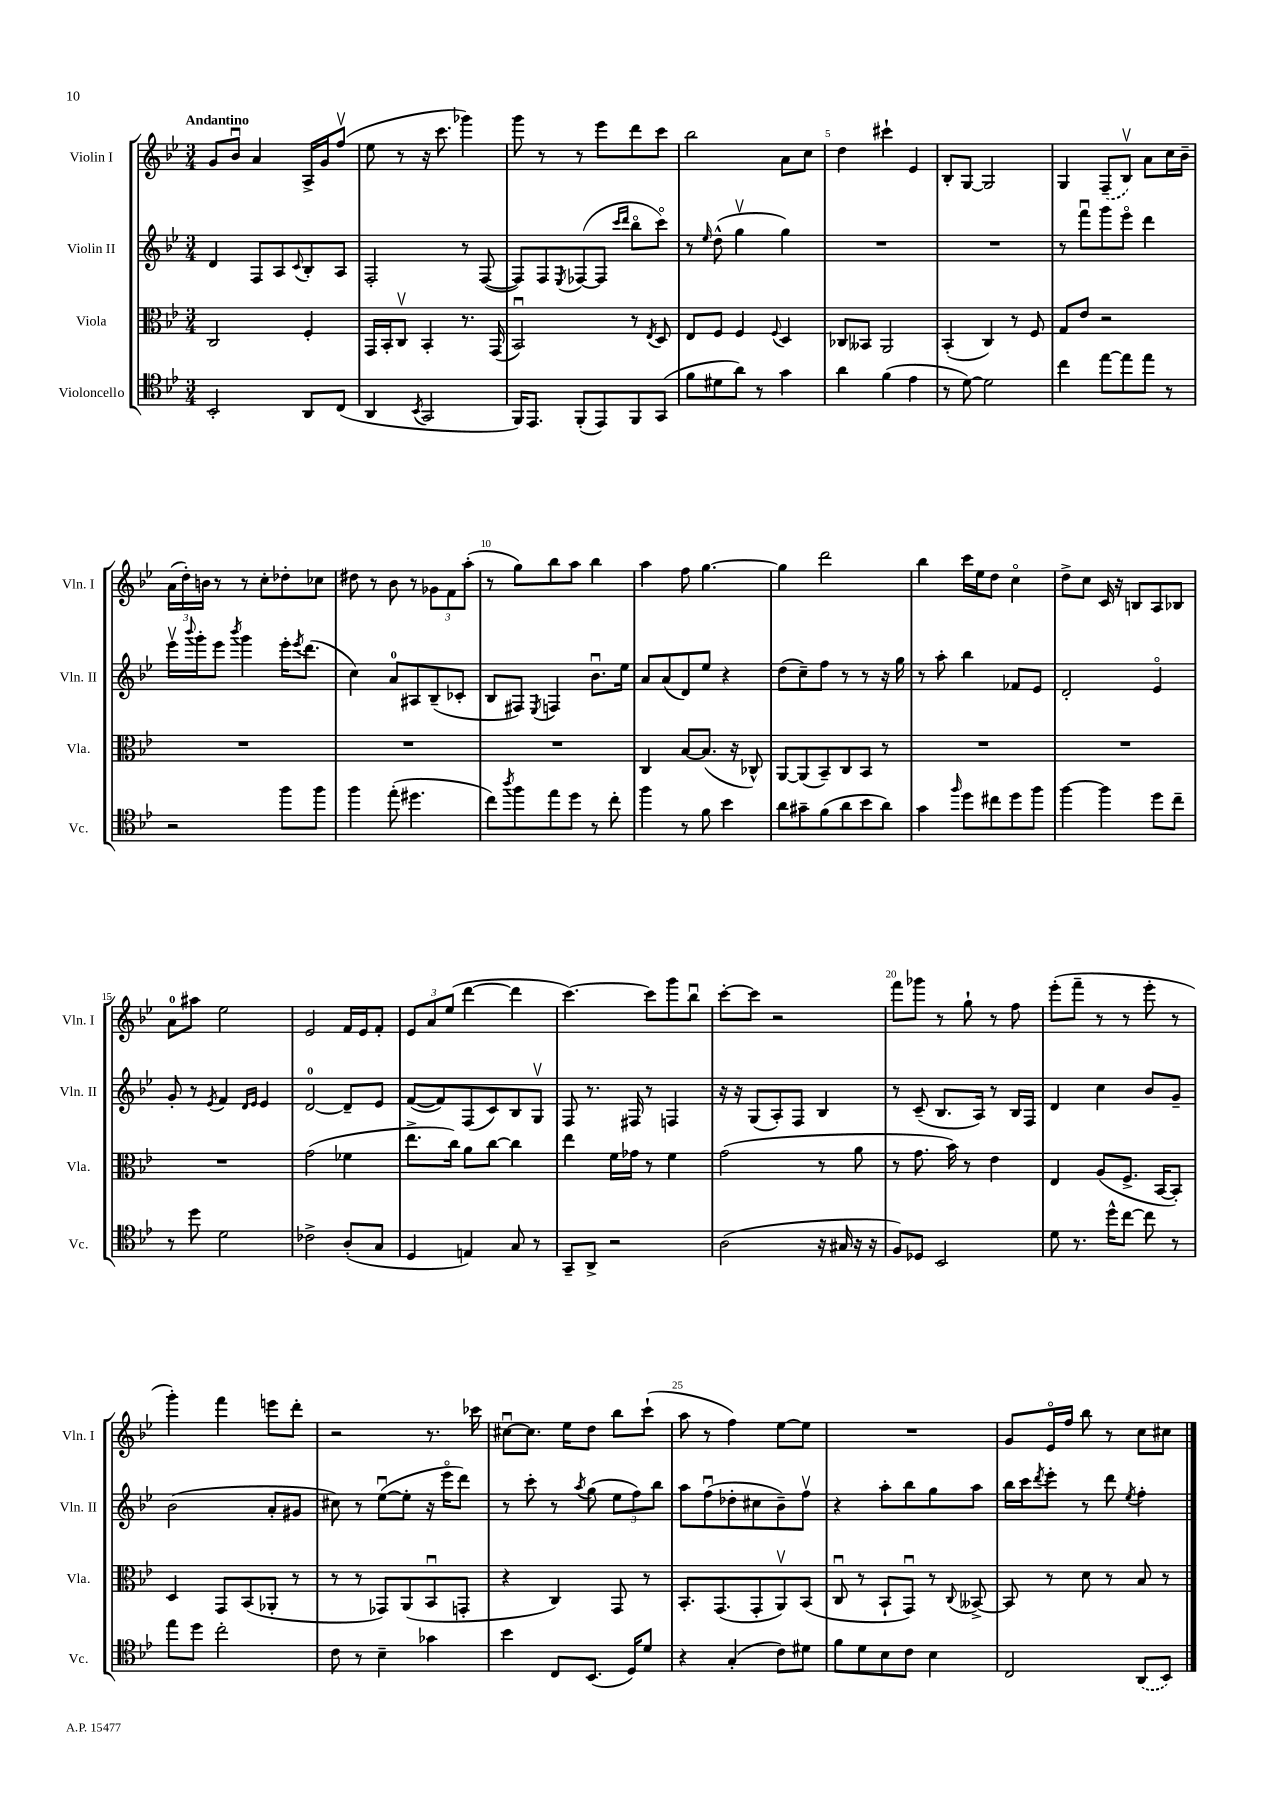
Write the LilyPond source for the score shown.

<<
\new StaffGroup <<
\new Staff = "s0" \with { instrumentName = "Violin I" shortInstrumentName = "Vln. I" } {
    \clef treble \key bes \major \numericTimeSignature \time 3/4 \tempo "Andantino"
    g'8 bes'8\downbow a'4 a16-> g'16 f''8\upbow( |
    ees''8 r8 r16 c'''8. ges'''4) |
    g'''8 r8 r8 ees'''8 d'''8 c'''8 |
    bes''2 a'8 c''8 |
    d''4 cis'''4-! ees'4 |
    bes8-. g8~ g2 |
    g4 \once \slurDashed f8--( bes8\upbow) a'8 c''16 bes'16-- |
    \tuplet 3/2 { a'16( d''16-.) b'16 } r8 r8 c''8-. des''8-. ces''8 |
    dis''8 r8 bes'8 r8 \tuplet 3/2 { ges'8 f'8 a''8-.( } |
    r8 g''8) bes''8 a''8 bes''4 |
    a''4 f''8 g''4.~ |
    g''4 d'''2 |
    bes''4 c'''16 ees''16 d''8 c''4\flageolet |
    d''8-> c''8 c'16 r16 b8 a8 bes8 |
    a'8-0 ais''8 ees''2 |
    ees'2 f'16 ees'16 f'8-. |
    \tuplet 3/2 { ees'8 a'8 ees''8( } d'''4~ d'''4 |
    c'''4.~) c'''8 g'''8 bes''8\downbow |
    c'''8~-. c'''8 r2 |
    f'''8 ges'''8 r8 g''8-! r8 f''8 |
    ees'''8-.( f'''8-- r8 r8 ees'''8-. r8 |
    g'''4-.) f'''4 e'''8 d'''8-. |
    r2 r8. ces'''16 |
    cis''8~\downbow cis''8. ees''16 d''8 bes''8 c'''8-!( |
    a''8 r8 f''4) ees''8~ ees''8 |
    R2. |
    g'8 ees'16\flageolet f''16 bes''8 r8 c''8 cis''8 \bar "|." |
}
\new Staff = "s1" \with { instrumentName = "Violin II" shortInstrumentName = "Vln. II" } {
    \clef treble \key bes \major \numericTimeSignature \time 3/4
    d'4 f8 a8 \appoggiatura { c'8 } bes8-. a8 |
    f2-. r8 f8~( |
    f8) f8 \acciaccatura { ees8 } fes8~( fes8 \grace { c'''16 d'''16 } bes''8\flageolet c'''8\flageolet) |
    r8 \grace { ees''16 } d''8-^( g''4\upbow g''4) |
    R2. |
    R2. |
    r8 f'''8\downbow g'''8 ees'''8\flageolet d'''4 |
    ees'''16\upbow \appoggiatura { bes'''8 } g'''16-. ees'''8 \acciaccatura { bes'''8 } g'''4 ees'''16-. \acciaccatura { ees'''8 } d'''8.( |
    c''4) a'8-0 ais8 bes8--( ces'8-. |
    bes8 fis8) \acciaccatura { ees8 } f4 bes'8.\downbow ees''16 |
    a'8 a'8( d'8) ees''8 r4 |
    d''8( c''8--) f''8 r8 r8 r16 g''16 |
    r8 a''8-. bes''4 fes'8 ees'8 |
    d'2-. ees'4\flageolet |
    g'8-. r8 \acciaccatura { ees'8 } f'4 \grace { d'16 ees'16 } ees'4 |
    d'2-0~ d'8-- ees'8 |
    f'8~( f'8) f8( c'8) bes8 g8\upbow |
    f8 r8. fis16 r8 f4 |
    r16 r16 g8( a8-.) f8 bes4 |
    r8 c'8--( bes8. a16) r8 bes16 f16 |
    d'4 c''4 bes'8 g'8-- |
    bes'2( a'8-. gis'8 |
    cis''8) r8 ees''8~\downbow( ees''8-. r16 ees'''16\flageolet d'''8) |
    r8 c'''8-. r8 \acciaccatura { a''8 } g''8( \tuplet 3/2 { ees''8 f''8) bes''8 } |
    a''8 f''8\downbow( des''8-. cis''8 bes'8--) f''8\upbow |
    r4 a''8-. bes''8 g''8 a''8 |
    bes''16 c'''16 \acciaccatura { d'''8 } ees'''8-. r8 d'''8 \acciaccatura { ees''8 } f''4-. \bar "|." |
}
\new Staff = "s2" \with { instrumentName = "Viola" shortInstrumentName = "Vla." } {
    \clef alto \key bes \major \numericTimeSignature \time 3/4
    c2 f4-. |
    g,16 bes,16-. c8\upbow bes,4-. r8. g,16( |
    bes,2\downbow) r8 \acciaccatura { ees8 } d8 |
    ees8 f8 f4 \appoggiatura { f8 } d4 |
    ces8 beses,8 a,2 |
    bes,4-.( c4) r8 f8 |
    g8 ees'8 r2 |
    R2. |
    R2. |
    R2. |
    c4 bes8~ bes8.( r16 ces8-^) |
    a,8~ a,8( bes,8--) c8 bes,8 r8 |
    R2. |
    R2. |
    R2. |
    g'2( fes'4 |
    ees''8.-> c''16) a'8 c''8~ c''4 |
    ees''4 f'16 ges'16 r8 f'4 |
    g'2( r8 a'8 |
    r8 g'8. bes'16) r8 ees'4 |
    ees4 a8( f8.-> bes,16~ bes,8-.) |
    d4 g,8 bes,8( aes,8-. r8 |
    r8 r8 ges,8) a,8( bes,8\downbow g,8-. |
    r4 c4) g,8 r8 |
    bes,8.-. g,8.( g,8-. a,8\upbow) bes,8( |
    c8\downbow r8 bes,8-! g,8\downbow) r8 \appoggiatura { c8 } beses,8~-> |
    beses,8 r8 d'8 r8 bes8 r8 \bar "|." |
}
\new Staff = "s3" \with { instrumentName = "Violoncello" shortInstrumentName = "Vc." } {
    \clef tenor \key bes \major \numericTimeSignature \time 3/4
    bes,2-. a,8 c8( |
    a,4 \acciaccatura { bes,8 } g,2 |
    f,16) ees,8. f,8-.( ees,8) f,8 g,8( |
    f'8 dis'8 a'8) r8 g'4 |
    a'4 f'4( ees'4 |
    r8 d'8~) d'2 |
    c''4 ees''8~ ees''8 ees''8 r8 |
    r2 f''8 f''8 |
    f''4 ees''8-.( dis''4. |
    c''8) \acciaccatura { a''8 } f''8 ees''8 d''8 r8 c''8-. |
    f''4 r8 f'8 bes'4 |
    a'8 gis'8-- f'8( a'8 bes'8 a'8) |
    g'4 \grace { f''16 } d''8 cis''8 d''8 f''8 |
    f''4~ f''4 d''8 c''8-- |
    r8 d''8 d'2 |
    ces'2-> a8-.( g8 |
    d4 e4) g8 r8 |
    g,8-- a,8-> r2 |
    a2( r16 gis16 r16 r16 |
    f8) des8 bes,2 |
    d'8 r8. d''16-^ c''8~ c''8 r8 |
    ees''8 d''8 c''2-. |
    c'8 r8 bes4-- ges'4 |
    bes'4 c8 bes,8.( d16) d'8 |
    r4 g4-.( c'8) dis'8 |
    f'8 d'8 bes8 c'8 bes4 |
    c2 \once \slurDashed a,8( bes,8) \bar "|." |
}
>>
>>
\layout { \context { \Score \override BarNumber.break-visibility = ##(#f #t #t) barNumberVisibility = #(every-nth-bar-number-visible 5) } }
